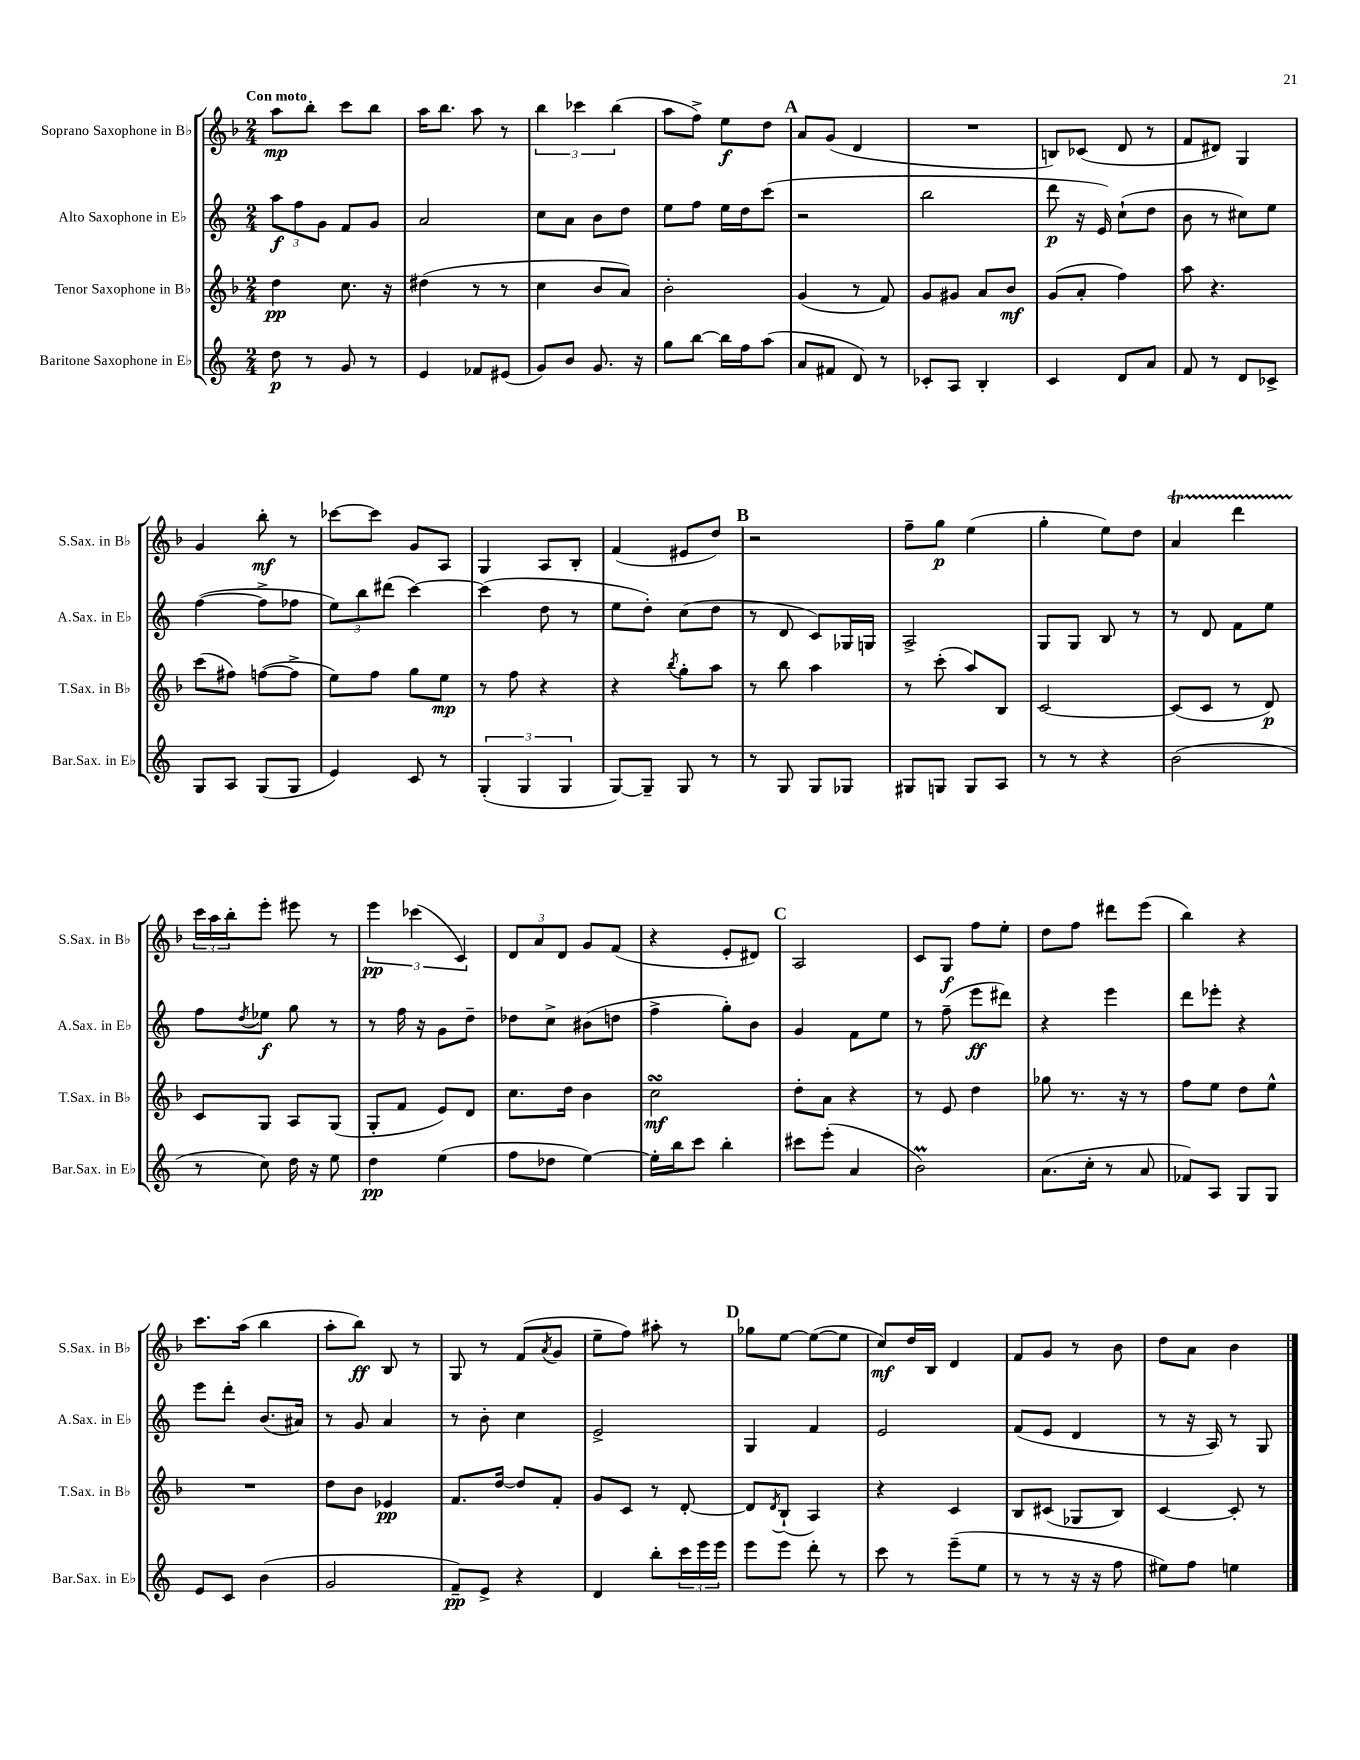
<<
\new StaffGroup <<
\new Staff = "s0" \with { instrumentName = "Soprano Saxophone in Bb" shortInstrumentName = "S.Sax. in Bb" } {
    \clef treble \key f \major \numericTimeSignature \time 2/4 \tempo "Con moto"
    a''8\mp bes''8-. c'''8 bes''8 |
    a''16 bes''8. a''8 r8 |
    \tuplet 3/2 { bes''4 ces'''4 bes''4( } |
    a''8 f''8->) e''8\f d''8 |
    \mark \markup { \bold "A" } a'8 g'8( d'4 |
    R2 |
    b8) ces'8( d'8 r8 |
    f'8 dis'8) g4 |
    g'4 bes''8-.\mf r8 |
    ces'''8~ ces'''8 g'8 a8 |
    g4 a8 bes8-. |
    f'4( eis'8 d''8) |
    \mark \markup { \bold "B" } r2 |
    f''8-- g''8\p e''4( |
    g''4-. e''8) d''8 |
    a'4\startTrillSpan d'''4 |
    \tuplet 3/2 { c'''16\stopTrillSpan a''16 bes''16-. } e'''8-. eis'''8 r8 |
    \tuplet 3/2 { e'''4\pp ces'''4( c'4) } |
    \tuplet 3/2 { d'8 a'8 d'8 } g'8 f'8( |
    r4 e'8-. dis'8) |
    \mark \markup { \bold "C" } a2 |
    c'8 g8\f f''8 e''8-. |
    d''8 f''8 dis'''8 e'''8( |
    bes''4) r4 |
    c'''8. a''16( bes''4 |
    a''8-. bes''8\ff) bes8 r8 |
    g8 r8 f'8( \acciaccatura { a'8 } g'8 |
    e''8-- f''8) ais''8-. r8 |
    \mark \markup { \bold "D" } ges''8 e''8~ e''8~( e''8 |
    c''8\mf) d''16 bes16 d'4 |
    f'8 g'8 r8 bes'8 |
    d''8 a'8 bes'4 \bar "|." |
}
\new Staff = "s1" \with { instrumentName = "Alto Saxophone in Eb" shortInstrumentName = "A.Sax. in Eb" } {
    \clef treble \key c \major \numericTimeSignature \time 2/4
    \tuplet 3/2 { a''8\f f''8 g'8 } f'8 g'8 |
    a'2 |
    c''8 a'8 b'8 d''8 |
    e''8 f''8 e''16 d''16 c'''8( |
    \mark \markup { \bold "A" } r2 |
    b''2 |
    d'''8\p r16 e'16) c''8-!( d''8 |
    b'8 r8 cis''8) e''8 |
    f''4~( f''8-> fes''8 |
    \tuplet 3/2 { e''8) b''8 dis'''8( } c'''4~) |
    c'''4( d''8 r8 |
    e''8 d''8-.) c''8( d''8 |
    \mark \markup { \bold "B" } r8 d'8 c'8) ges16 g16 |
    a2-> |
    g8 g8 b8 r8 |
    r8 d'8 f'8 e''8 |
    f''8 \acciaccatura { d''8 } ees''8\f g''8 r8 |
    r8 f''16 r16 g'8 d''8-- |
    des''8 c''8-> bis'8( d''8 |
    f''4-> g''8-.) b'8 |
    \mark \markup { \bold "C" } g'4 f'8 e''8 |
    r8 f''8--( e'''8\ff dis'''8) |
    r4 e'''4 |
    d'''8 ees'''8-. r4 |
    e'''8 d'''8-. b'8.( ais'16) |
    r8 g'8 a'4 |
    r8 b'8-. c''4 |
    e'2-> |
    \mark \markup { \bold "D" } g4 f'4 |
    e'2 |
    f'8( e'8 d'4 |
    r8 r16 a16) r8 g8 \bar "|." |
}
\new Staff = "s2" \with { instrumentName = "Tenor Saxophone in Bb" shortInstrumentName = "T.Sax. in Bb" } {
    \clef treble \key f \major \numericTimeSignature \time 2/4
    d''4\pp c''8. r16 |
    dis''4( r8 r8 |
    c''4 bes'8 a'8) |
    bes'2-. |
    \mark \markup { \bold "A" } g'4( r8 f'8) |
    g'8 gis'8 a'8 bes'8\mf |
    g'8( a'8-. f''4) |
    a''8 r4. |
    c'''8( fis''8) f''8~( f''8-> |
    e''8) f''8 g''8 e''8\mp |
    r8 f''8 r4 |
    r4 \acciaccatura { bes''8 } g''8-. a''8 |
    \mark \markup { \bold "B" } r8 bes''8 a''4 |
    r8 c'''8-.( a''8) bes8 |
    c'2~ |
    c'8( c'8 r8 d'8\p) |
    c'8 g8 a8 g8( |
    g8-. f'8 e'8) d'8 |
    c''8. d''16 bes'4 |
    c''2\turn\mf |
    \mark \markup { \bold "C" } d''8-. a'8 r4 |
    r8 e'8 d''4 |
    ges''8 r8. r16 r8 |
    f''8 e''8 d''8 e''8-^ |
    R2 |
    d''8 bes'8 ees'4\pp |
    f'8. d''16~ d''8 f'8-. |
    g'8 c'8 r8 d'8~-. |
    \mark \markup { \bold "D" } d'8 \acciaccatura { d'8 } bes8-!( a4) |
    r4 c'4 |
    bes8 cis'8( ges8 bes8) |
    c'4~ c'8-. r8 \bar "|." |
}
\new Staff = "s3" \with { instrumentName = "Baritone Saxophone in Eb" shortInstrumentName = "Bar.Sax. in Eb" } {
    \clef treble \key c \major \numericTimeSignature \time 2/4
    d''8\p r8 g'8 r8 |
    e'4 fes'8 eis'8( |
    g'8) b'8 g'8. r16 |
    g''8 b''8~ b''16 f''16 a''8( |
    \mark \markup { \bold "A" } a'8 fis'8 d'8) r8 |
    ces'8-. a8 b4-. |
    c'4 d'8 a'8 |
    f'8 r8 d'8 ces'8-> |
    g8 a8 g8( g8 |
    e'4) c'8 r8 |
    \tuplet 3/2 { g4-.( g4 g4 } |
    g8~) g8-- g8 r8 |
    \mark \markup { \bold "B" } r8 g8 g8 ges8 |
    gis8 g8 g8 a8 |
    r8 r8 r4 |
    b'2( |
    r8 c''8) d''16 r16 e''8 |
    d''4\pp e''4( |
    f''8 des''8 e''4~) |
    e''16-. b''16 c'''8 b''4-. |
    \mark \markup { \bold "C" } cis'''8 e'''8-.( a'4 |
    b'2\prall) |
    a'8.( c''16-. r8 a'8 |
    fes'8) a8 g8 g8 |
    e'8 c'8 b'4( |
    g'2 |
    f'8--\pp) e'8-> r4 |
    d'4 b''8-. \tuplet 3/2 { c'''16 e'''16 e'''16 } |
    \mark \markup { \bold "D" } e'''8 e'''8 d'''8-. r8 |
    c'''8 r8 e'''8--( e''8 |
    r8 r8 r16 r16 f''8 |
    eis''8) f''8 e''4 \bar "|." |
}
>>
>>
\layout { \context { \Score \remove "Bar_number_engraver" } }
